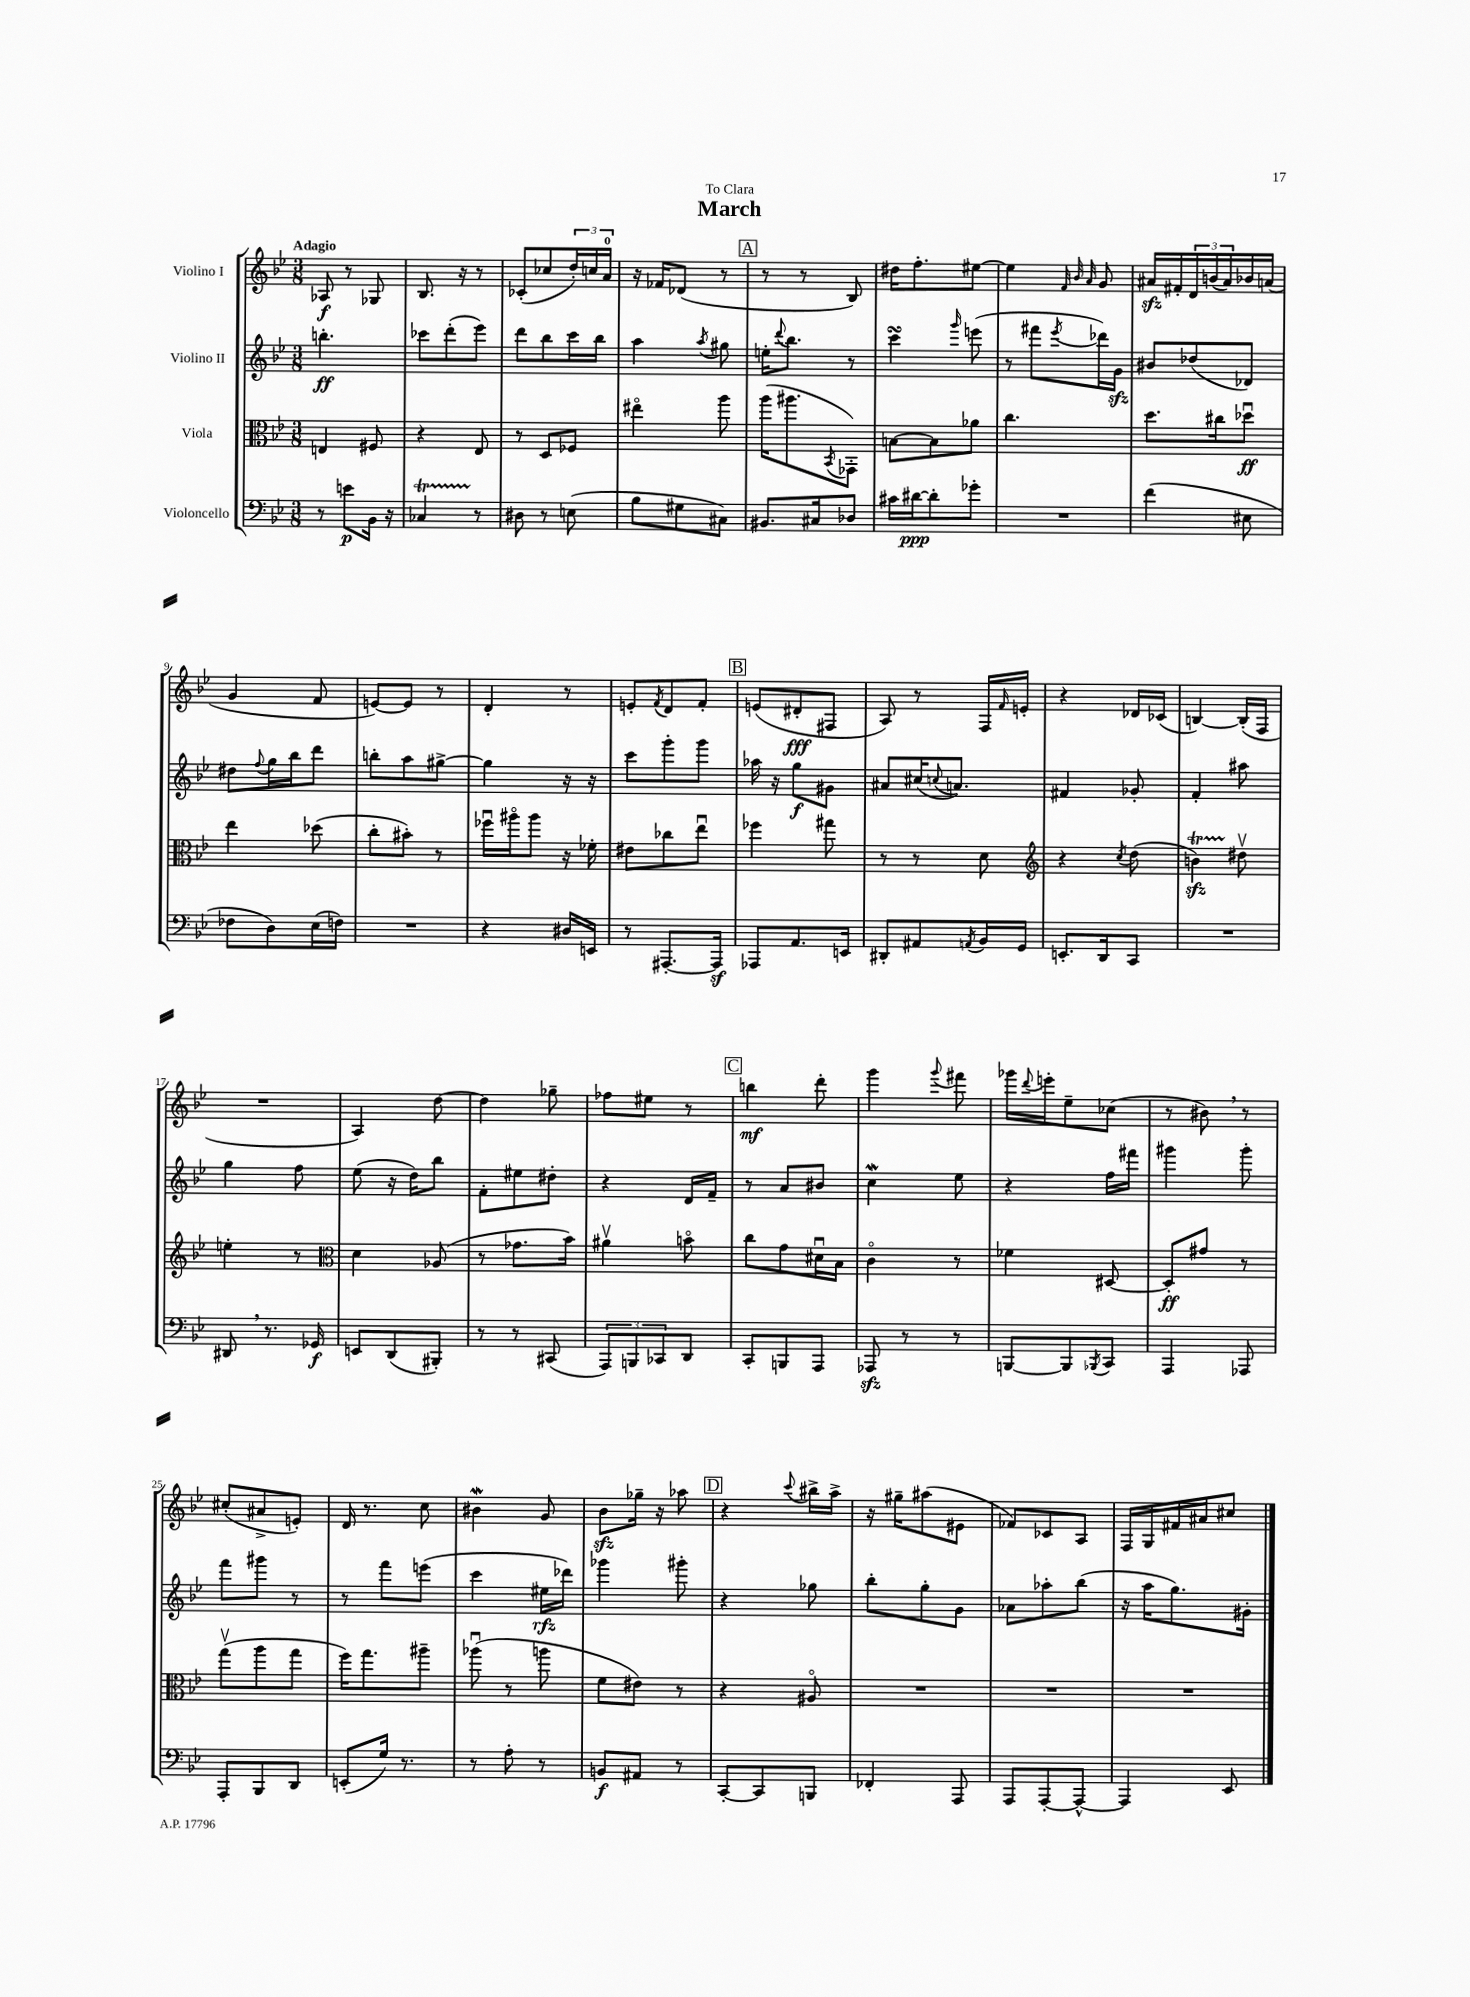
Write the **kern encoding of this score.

**kern	**kern	**kern	**kern
*staff4	*staff3	*staff2	*staff1
*clefF4	*clefC3	*clefG2	*clefG2
*k[b-e-]	*k[b-e-]	*k[b-e-]	*k[b-e-]
*M3/8	*M3/8	*M3/8	*M3/8
8r	4E	4.bb'	8A-
8e	.	.	8r
16BB-	8F#	.	8G-
16r	.	.	.
=	=	=	=
4C-	4r	8ccc-	8.B-
.	.	(8ddd'	.
.	.	.	16r
8r	8E-	8eee-)	8r
=	=	=	=
8D#	8r	8ddd	(8c-'
8r	8D	8bb-	8cc-
(8E	8F-	16ccc	24dd')
.	.	.	24cc
.	.	16bb-	.
.	.	.	24a
=	=	=	=
8B-	4ee#o	4aa	16r
.	.	.	16f-
8G#	.	.	(8d-
.	.	8qaa	.
8C#)	8aa	8gg#	8r
=	=	=	=
8.BB#	(16aa	16ee'	8r
.	.	8qqddd	.
.	8.aa#	8.bb-	.
.	.	.	8r
16C#	.	.	.
.	8qBB-	.	.
8D-	8GG-')	8r	8B-)
=	=	=	=
16c#	[8B	4ccc	16dd#
[16d#	.	.	8.ff'
8d#']	8B]	.	.
.	.	16qqggg	.
8g-'	8a-	(8eee	[8ee#
=	=	=	=
4.r	4.cc	8r	4ee#]
.	.	8fff#	.
.	.	.	32qqf
.	.	.	32qqb-
.	.	8qeee-	32qqa
.	.	16ddd-)	8g
.	.	16g	.
=	=	=	=
(4f	8.dd	8b#	16a#
.	.	.	16f#'
.	.	(8dd-	24d
.	.	.	(24b
.	16cc#	.	.
.	.	.	24a#)
8E#	8dd-u	8d-)	16b-
.	.	.	(16a
=	=	=	=
8F-	4ee-	8dd#	4g
.	.	8qqff	.
8D)	.	16gg	.
.	.	16bb-	.
(16E-	(8dd-	8ddd	8f
16F)	.	.	.
=	=	=	=
4.r	8cc'	8bb'	[8e)
.	8b#')	8aa	8e]
.	8r	[8gg#^	8r
=	=	=	=
4r	16ff-u	4gg#]	4d'
.	16aa#o	.	.
.	8aa#	.	.
16D#	16r	16r	8r
16EE	16f-'	16r	.
=	=	=	=
8r	8e#	8ccc	8e'
.	.	.	8qf
[8.AAA#'	8cc-	8ggg'	8d
.	8ee-u	8ggg	8f'
16AAA#]	.	.	.
=	=	=	=
8AAA-	4ff-	16aa-	(8e
.	.	16r	.
8.AA	.	8gg	8d#'
.	8gg#	8g#	8F#
16EE	.	.	.
=	=	=	=
8DD#'	8r	8a#	8A)
8AA#	8r	(16cc#	8r
.	.	8qqcc	.
.	.	8.a)	.
8qAA	.	.	.
16BB-	8d	.	16F
.	.	.	16qqf
16GG	.	.	16e'
=	=	=	=
*	*clefG2	*	*
8.EE'	4r	4f#	4r
16DD	.	.	.
.	8qcc	.	.
8CC	(8dd	8g-'	16d-
.	.	.	(16c-
=	=	=	=
4.r	4b)	4f'	[4B)
.	8dd#v	8aa#	(16B']
.	.	.	16F
=	=	=	=
8DD#	4ee'	4gg	4.r
8.r	.	.	.
.	8r	8ff	.
16GG-	.	.	.
=	=	=	=
*	*clefC3	*	*
8EE	4d	(8ee-	4A)
(8DD	.	16r	.
.	.	16dd)	.
8BBB#')	(8A-	8bb-	[8dd
=	=	=	=
8r	8r	8f'	4dd]
8r	8.g-	8ee#	.
(8CC#	.	8dd#'	8gg-~
.	16b-)	.	.
=	=	=	=
12AAA)	4a#v	4r	8ff-
12BBB	.	.	.
.	.	.	8ee#
12CC-	.	.	.
8DD	8bo	16d	8r
.	.	16f~	.
=	=	=	=
8CC'	8cc	8r	4bb
8BBB	8g	8a	.
8AAA	16d#u	8b#	8ddd'
.	16B-	.	.
=	=	=	=
8AAA-	4co	4cc	4ggg
8r	.	.	.
.	.	.	8qqggg
8r	8r	8ee-	8fff#
=	=	=	=
[8BBB	4f-	4r	16ggg-
.	.	.	8qqddd
.	.	.	16eee'
8BBB]	.	.	8ee-~
8qBBB-	.	.	.
8CC	[8D#	16ff	(8cc-
.	.	16fff#	.
=	=	=	=
4AAA	8D#']	4ggg#	8r
.	8g#	.	8b#)
8AAA-	8r	8ggg#'	8r
=	=	=	=
8AAA'	(8ggv	8fff	(8cc#'
8BBB-	8aa	8ggg#	8a#^
8DD	8gg	8r	8e')
=	=	=	=
(8EE'	16ff)	8r	16d
.	8.gg	.	8.r
16G)	.	8fff	.
8.r	.	.	.
.	8aa#~	(8eee	8cc
=	=	=	=
8r	(8aa-u	4ccc	4b#
8A'	8r	.	.
8r	8aa	16ee#	8g
.	.	16ddd-)	.
=	=	=	=
8BB	8f	4ggg-	8b-
8AA#	8e#)	.	16gg-~
.	.	.	16r
8r	8r	8ggg#'	8aa-
=	=	=	=
[8CC'	4r	4r	4r
8CC]	.	.	.
.	.	.	8qqccc
8BBB	8A#o	8gg-	16bb#^
.	.	.	16aa^
=	=	=	=
4FF-'	4.r	8bb-'	16r
.	.	.	16gg#~
.	.	8gg'	(8aa#
8AAA	.	8g	8e#
=	=	=	=
8AAA	4.r	8a-	8f-)
[8AAA'	.	8aa-'	8c-
8AAA^^_	.	(8bb-	8A
=	=	=	=
4AAA]	4.r	16r	16F
.	.	16aa	16G
.	.	8.gg)	16f#
.	.	.	16a#
8EE-	.	.	8cc#
.	.	16g#'	.
==	==	==	==
*-	*-	*-	*-
